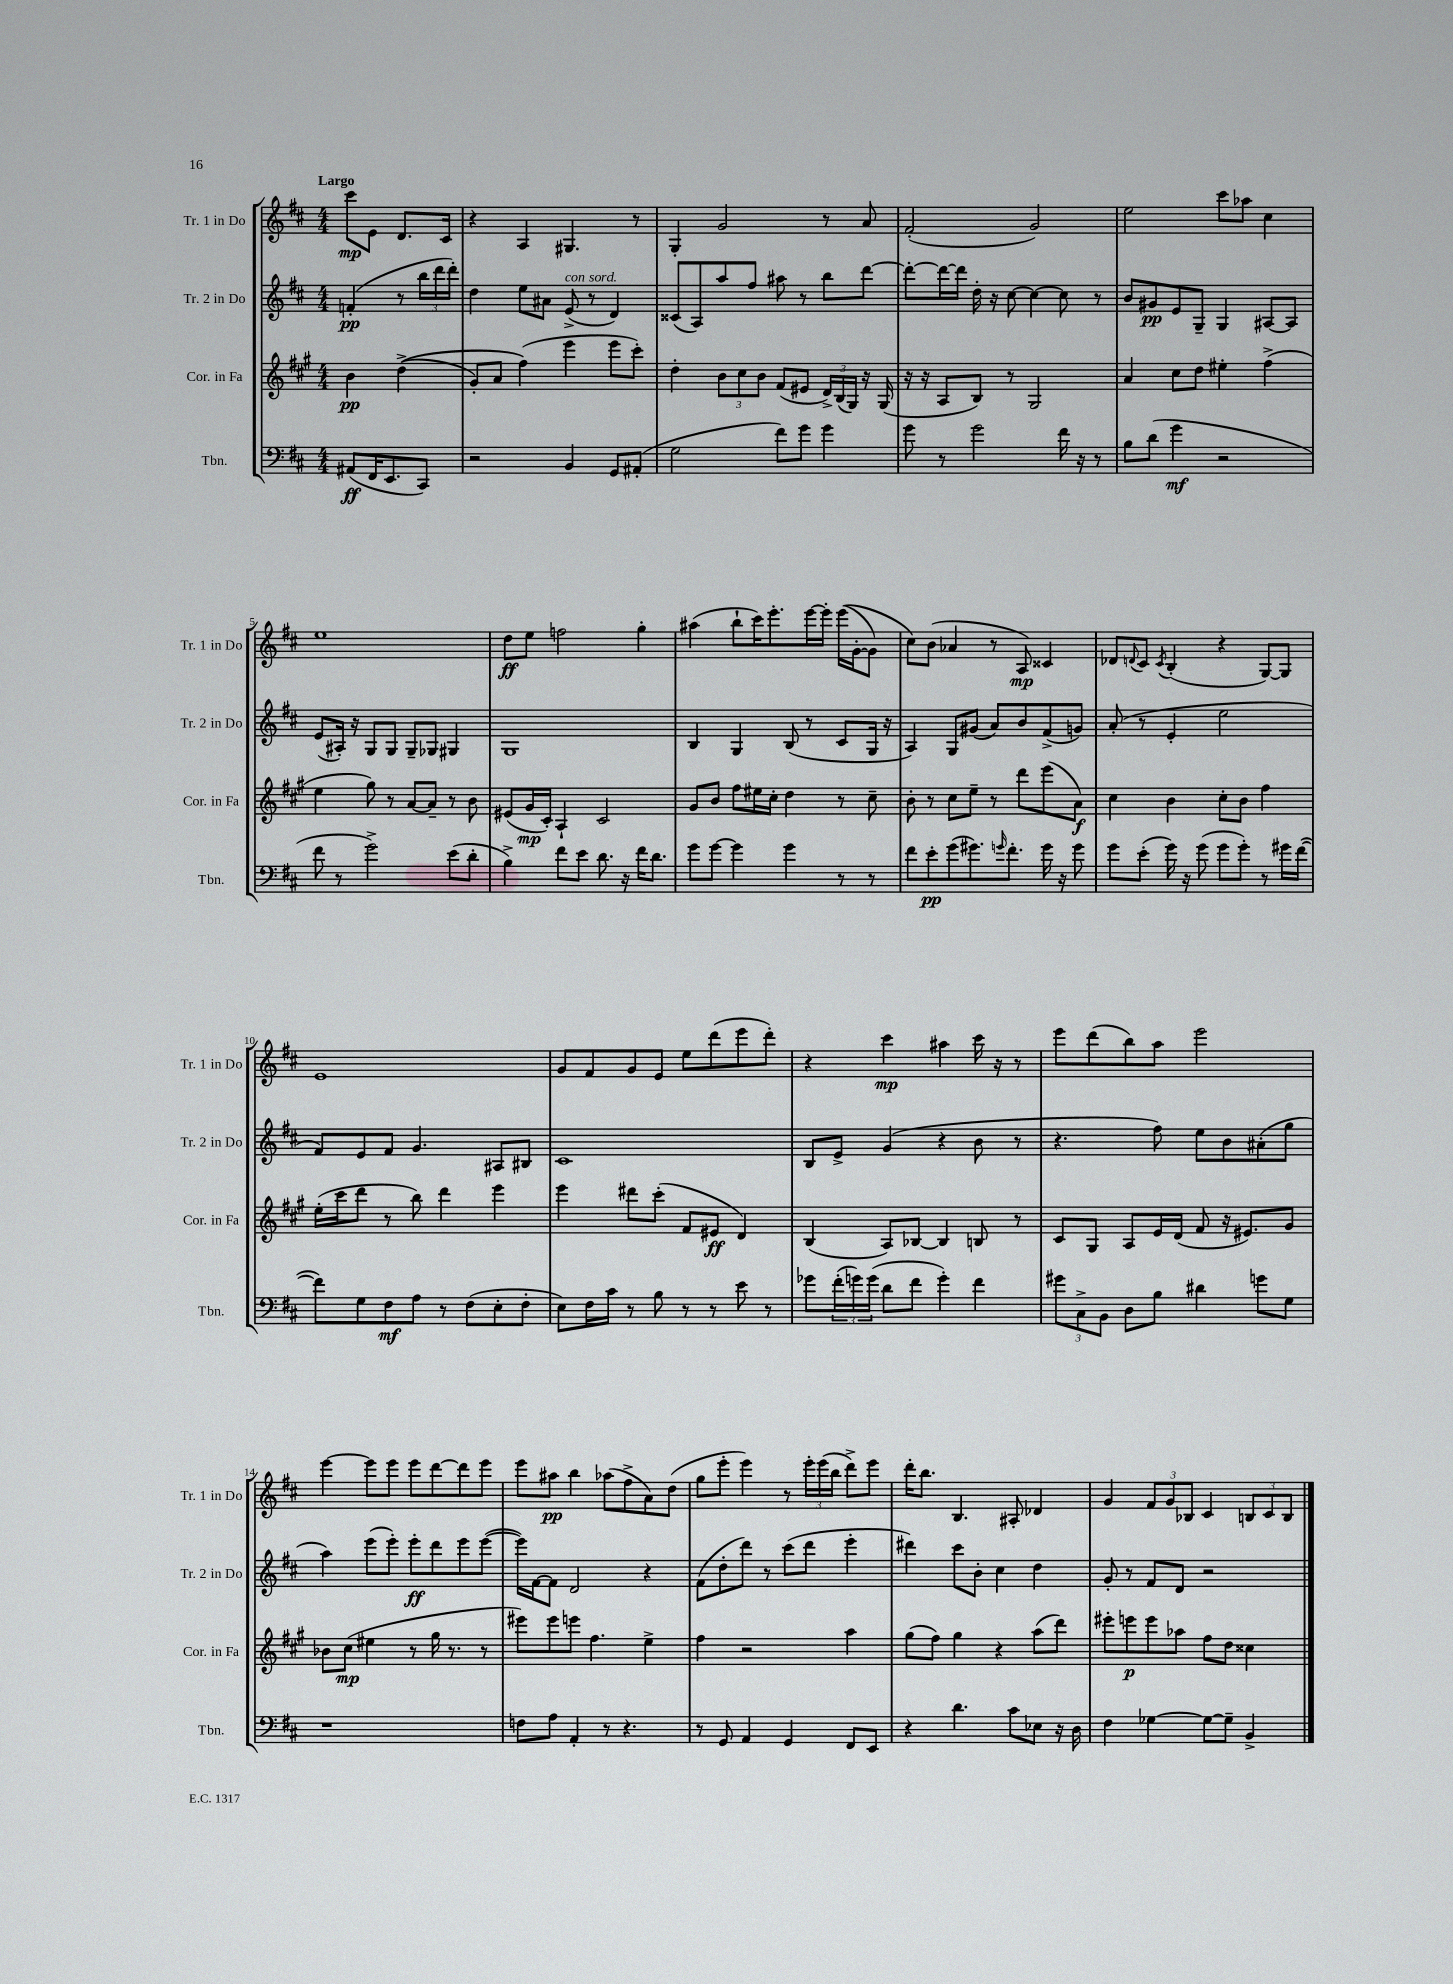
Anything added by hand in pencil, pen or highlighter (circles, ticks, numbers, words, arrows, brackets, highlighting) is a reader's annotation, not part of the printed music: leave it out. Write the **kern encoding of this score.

**kern	**kern	**kern	**kern
*staff4	*staff3	*staff2	*staff1
*clefF4	*clefG2	*clefG2	*clefG2
*k[f#c#]	*k[f#c#g#]	*k[f#c#]	*k[f#c#]
*M4/4	*M4/4	*M4/4	*M4/4
(8AA#	4b	(4f'	8ccc#
16FF#	.	.	8e
8.EE	.	.	.
.	&((4dd^	8r	8.d
8CC#)	.	24bb	.
.	.	24ddd	.
.	.	.	16c#
.	.	24ddd')	.
=	=	=	=
2r	8g#')	4dd	4r
.	8a	.	.
.	(4ff#&)	8ee	4A
.	.	8a#	.
4BB	4eee	(8e^	4.G#
.	.	8r	.
8GG	8eee	4d)	.
(8AA#'	8ccc#')	.	8r
=	=	=	=
2G	4dd'	(8c##	4G'
.	.	8A)	.
.	12b	8aa	2g
.	12cc#	.	.
.	.	8ff#	.
.	12b	.	.
8f#)	(8f#	8aa#	.
8g	8e#	8r	.
4g	24d^)	8bb	8r
.	(24B	.	.
.	24G#)	.	.
.	16r	[8ddd	8a
.	(16G#	.	.
=	=	=	=
8g	16r	8ddd'_	(2f#'
.	16r	.	.
8r	8A	16ddd_	.
.	.	16ddd]	.
2g	8B)	16dd'	.
.	.	16r	.
.	8r	[8cc#	.
.	2G#	4cc#_	2g)
16f#	.	8cc#]	.
16r	.	.	.
8r	.	8r	.
=	=	=	=
8B	4a	8b	2ee
(8d	.	8g#	.
4g	8cc#	8e	.
.	8dd	8G~	.
2r	4ee#'	4G	8ccc#
.	.	.	8aa-
.	(4ff#^	[8A#	4cc#
.	.	8A#]	.
=	=	=	=
8f#	4ee	(8e	1ee
8r	.	16A#')	.
.	.	16r	.
2g^)	8gg#)	8G	.
.	8r	8G	.
.	[8a	8G~	.
.	8a~]	8G-	.
(8e	8r	4G#	.
8d'	8b	.	.
=	=	=	=
4B^)	(8e#	1G	8dd
.	16g#	.	8ee
.	16c#')	.	.
8f#	4A`	.	2ff
8e	.	.	.
8.d	2c#	.	.
16r	.	.	.
16f#	.	.	4gg'
8.d	.	.	.
=	=	=	=
8g	8g#	4B	(4aa#
[8g	8b	.	.
4g]	8ff#	4G	8bb`
.	16ee#	.	16ccc#)
.	16cc#'	.	8.eee'
4g	4dd	(8B	.
.	.	8r	[16eee
.	.	.	16eee']
8r	8r	8c#	&((16eee
.	.	.	[16g'
8r	8cc#~	16G	8g])
.	.	16r	.
=	=	=	=
8f#	8b'	4A)	8cc#&)
8e'	8r	.	(8b
(8g	8cc#	8G	4a-
8.g#)	8ee~	(8g#	.
.	8r	8a)	8r
16qqg	.	.	.
8.f#'	.	.	.
.	8ddd	8b	8A)
16g	(8eee	(8f#^	4c##
16r	.	.	.
8g	8a)	8g)	.
=	=	=	=
8g	4cc#	(8a'	8d-
.	.	.	8qqd
(8e'	.	8r	8c#
.	.	.	8qc#
16g)	4b	4e'	(4B'
16r	.	.	.
(8g	.	.	.
8g	8cc#'	2ee	4r
8g')	8b	.	.
8r	4ff#	.	[8G)
16g#	.	.	8G]
([16f#	.	.	.
=	=	=	=
8f#])	(16ee'	8f#)	1e
.	16ccc#	.	.
8G	8ddd	8e	.
8F#	8r	8f#	.
8A	8bb)	4.g	.
8r	4ddd	.	.
(8F#	.	.	.
8E'	4eee	8A#	.
8F#'	.	8B#	.
=	=	=	=
8E)	4eee	1c#	8g
16F#	.	.	8f#
16c#	.	.	.
8r	8ddd#	.	8g
8B	(8ccc#'	.	8e
8r	8f#	.	8ee
8r	8e#	.	(8ddd
8e	4d)	.	8eee
8r	.	.	8ddd')
=	=	=	=
8g-	(4B	8B	4r
(24f#'	.	8e^	.
24g)	.	.	.
(24g	.	.	.
8d	8A)	(4g	4ccc#
8f#	[8B-	.	.
4g')	4B-]	4r	4aa#
4f#	8B	8b	16ccc#
.	.	.	16r
.	8r	8r	8r
=	=	=	=
12g#	8c#	4.r	8eee
12C#^	.	.	.
.	8G#	.	(8ddd
12BB	.	.	.
8D	8A	.	8bb)
8B	16e	8ff#)	8aa
.	(16d	.	.
4d#	8f#	8ee	2eee
.	16r	8b	.
.	8.e#)	.	.
8g	.	(8a#'	.
8G	8g#	8gg	.
=	=	=	=
1r	8b-	4aa)	[4eee
.	(8cc#	.	.
.	4ee#	(8eee	8eee]
.	.	8eee')	8eee
.	8r	8eee'	8eee
.	16gg#	8ddd	[8ddd
.	8.r	.	.
.	.	8eee	8ddd]
.	8r	([8eee	8eee
=	=	=	=
8F	8eee#)	16eee])	8eee
.	.	[16f#	.
8A	8eee#	8f#]	8aa#
4AA'	8eee	2d	4bb
.	4.ff#	.	.
8r	.	.	(8aa-
4.r	.	.	8ff#^
.	4ee^	4r	8a)
.	.	.	(8dd
=	=	=	=
8r	4ff#	(8f#	8gg
8GG	.	8dd'	8eee'
4AA	2r	8ddd)	4eee)
.	.	8r	.
4GG	.	(8ccc#	8r
.	.	8ddd	24eee'
.	.	.	(24eee
.	.	.	24bb
8FF#	4aa	4eee'	8ddd^)
8EE	.	.	8eee
=	=	=	=
4r	(8gg#	4ddd#)	16ddd'
.	.	.	8.bb
.	8ff#)	.	.
4.d	4gg#	8ccc#	4.B
.	.	8b'	.
.	4r	4cc#	.
8c#	.	.	8A#'
8E-	(8aa	4dd	4d-
16r	8ddd)	.	.
16D	.	.	.
=	=	=	=
4F#	8eee#'	8g'	4g
.	8eee	8r	.
[4G-	8eee	8f#	12f#
.	.	.	12g
.	8aa-	8d	.
.	.	.	12B-
8G-_	8ff#	2r	4c#
8G-~]	8dd	.	.
4BB^	4cc##	.	12B
.	.	.	12c#
.	.	.	12B
==	==	==	==
*-	*-	*-	*-
